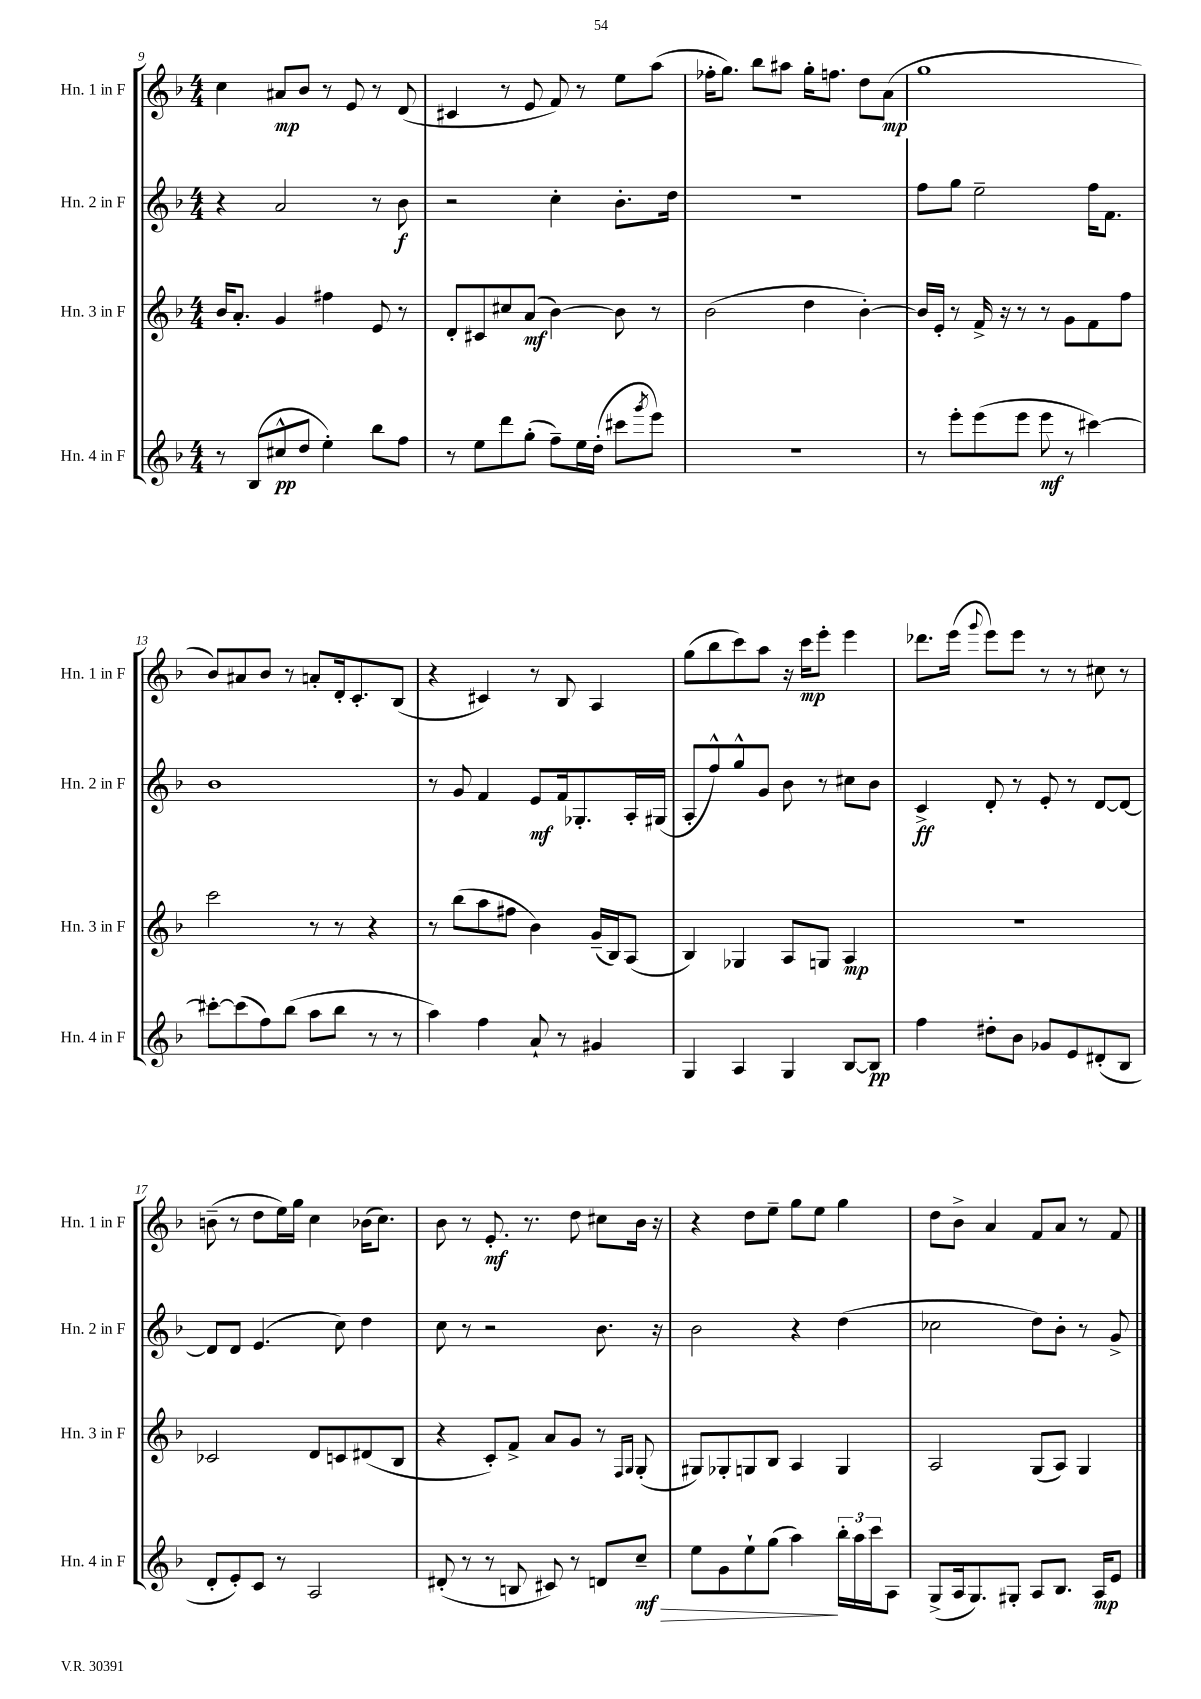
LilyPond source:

<<
\new StaffGroup <<
\new Staff = "s0" \with { instrumentName = "Hn. 1 in F" shortInstrumentName = "Hn. 1 in F" } {
    \clef treble \key f \major \numericTimeSignature \time 4/4
    c''4 ais'8\mp bes'8 r8 e'8 r8 d'8( |
    cis'4 r8 e'8 f'8) r8 e''8 a''8( |
    fes''16-. g''8.) bes''8 ais''8 g''16-. f''8. d''8 a'8\mp( |
    g''1 |
    bes'8) ais'8 bes'8 r8 a'8-. d'16-. c'8.-. bes8( |
    r4 cis'4) r8 bes8 a4 |
    g''8( bes''8 c'''8) a''8 r16 c'''16\mp e'''8-. e'''4 |
    des'''8. e'''16( \appoggiatura { g'''8 } e'''8) e'''8 r8 r8 cis''8 r8 |
    b'8--( r8 d''8 e''16) g''16 c''4 bes'16( c''8.) |
    bes'8 r8 e'8.-.\mf r8. d''8 cis''8 bes'16 r16 |
    r4 d''8 e''8-- g''8 e''8 g''4 |
    d''8 bes'8-> a'4 f'8 a'8 r8 f'8 \bar "|." |
}
\new Staff = "s1" \with { instrumentName = "Hn. 2 in F" shortInstrumentName = "Hn. 2 in F" } {
    \clef treble \key f \major \numericTimeSignature \time 4/4
    r4 a'2 r8 bes'8\f |
    r2 c''4-. bes'8.-. d''16 |
    R1 |
    f''8 g''8 e''2-- f''16 f'8. |
    bes'1 |
    r8 g'8 f'4 e'8\mf f'16 ges8.-. a16-. gis16( |
    a8-. f''8-^) g''8-^ g'8 bes'8 r8 cis''8 bes'8 |
    c'4->\ff d'8-. r8 e'8-. r8 d'8~ d'8~ |
    d'8 d'8 e'4.( c''8) d''4 |
    c''8 r8 r2 bes'8. r16 |
    bes'2 r4 d''4( |
    ces''2 d''8) bes'8-. r8 g'8-> \bar "|." |
}
\new Staff = "s2" \with { instrumentName = "Hn. 3 in F" shortInstrumentName = "Hn. 3 in F" } {
    \clef treble \key f \major \numericTimeSignature \time 4/4
    bes'16 a'8.-. g'4 fis''4 e'8 r8 |
    d'8-. cis'8 cis''8 a'8\mf( bes'4~) bes'8 r8 |
    bes'2( d''4 bes'4~-.) |
    bes'16 e'16-. r8 f'16-> r16 r8 r8 g'8 f'8 f''8 |
    c'''2 r8 r8 r4 |
    r8 bes''8( a''8 fis''8 bes'4) g'16--( bes16) a8( |
    bes4) ges4 a8 g8 a4\mp |
    R1 |
    ces'2 d'8 c'8 dis'8( bes8 |
    r4 c'8-.) f'8-> a'8 g'8 r8 \grace { f16 g16 } g8-.( |
    gis8) ges8-. g8 bes8 a4 g4 |
    a2 g8( a8) g4 \bar "|." |
}
\new Staff = "s3" \with { instrumentName = "Hn. 4 in F" shortInstrumentName = "Hn. 4 in F" } {
    \clef treble \key f \major \numericTimeSignature \time 4/4
    r8 bes8( cis''8-^\pp d''8 e''4-.) bes''8 f''8 |
    r8 e''8 d'''8 g''8-.( f''8--) e''16 d''16-.( cis'''8 \acciaccatura { g'''8 } e'''8) |
    r1 |
    r8 e'''8-. e'''8( e'''8 e'''8\mf r8 cis'''4~) |
    cis'''8~-. cis'''8( f''8) bes''8( a''8 bes''8 r8 r8 |
    a''4) f''4 a'8-! r8 gis'4 |
    g4 a4 g4 bes8~ bes8\pp |
    f''4 dis''8-. bes'8 ges'8 e'8 dis'8-.( bes8 |
    d'8-. e'8-.) c'8 r8 a2 |
    dis'8-.( r8 r8 b8 cis'8) r8 d'8 c''8--\mf\> |
    e''8 g'8 e''8-! g''8( a''4\!) \tuplet 3/2 { bes''16-. a''16 c'''16 } a8 |
    g8->( a16 g8.) gis8-. a8 bes8. a16\mp e'8 \bar "|." |
}
>>
>>
\layout { \context { \Score currentBarNumber = #9 } }
